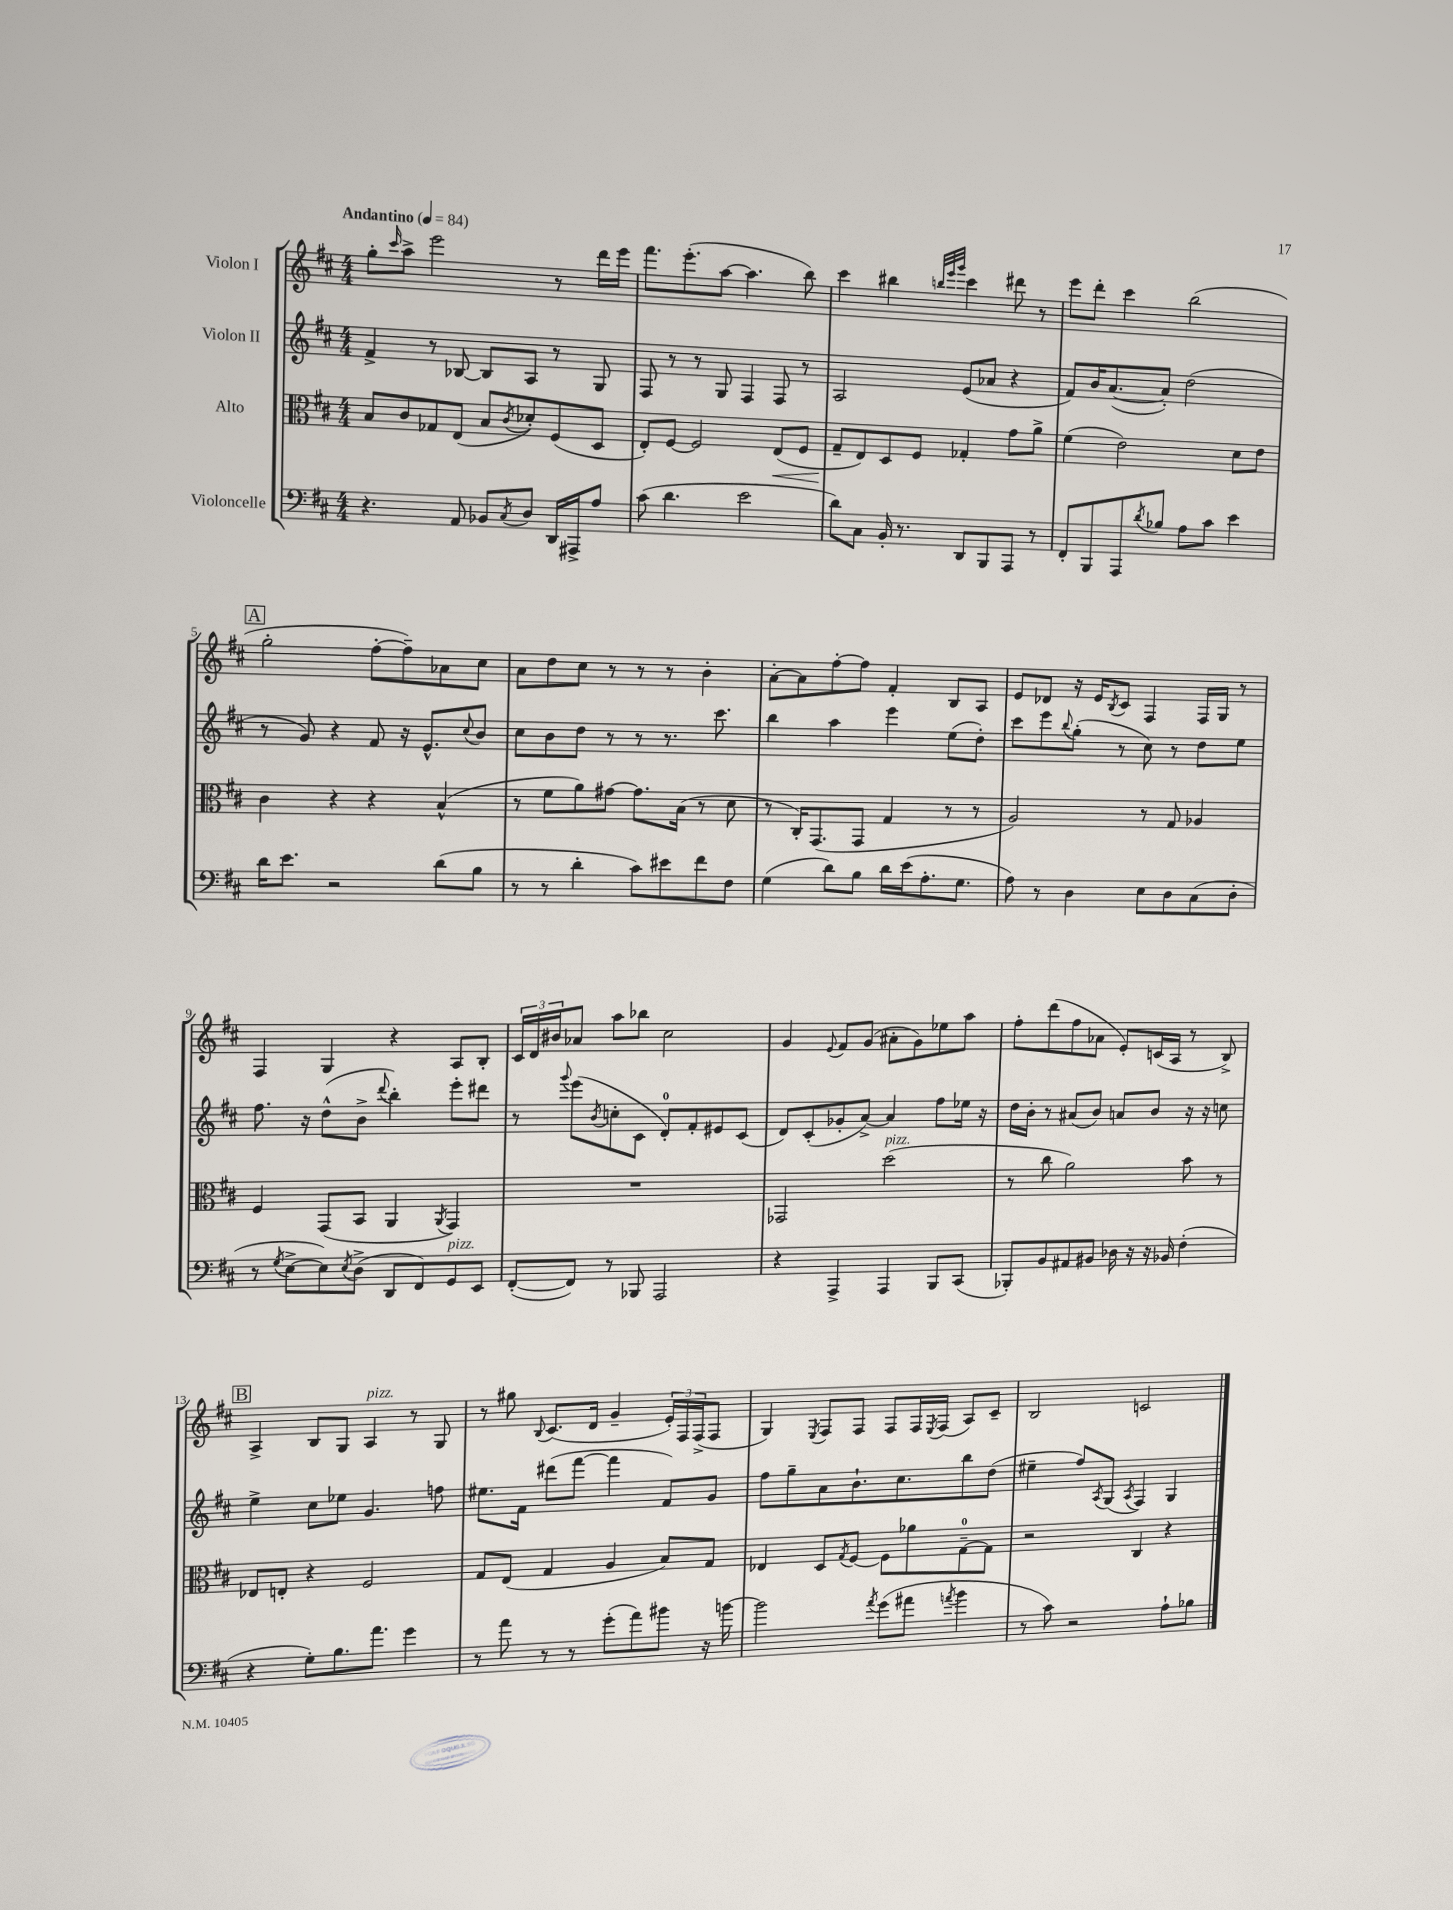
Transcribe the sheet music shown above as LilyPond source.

<<
\new StaffGroup <<
\new Staff = "s0" \with { instrumentName = "Violon I" } {
    \clef treble \key d \major \numericTimeSignature \time 4/4 \tempo "Andantino" 4 = 84
    g''8-. \grace { cis'''16 } a''8-> e'''2 r8 d'''16 e'''16 |
    fis'''8. e'''8.-.( a''8~ a''4. b''8) |
    cis'''4 bis''4 \grace { b''32 e'''32 g'''32 } cis'''4 dis'''8 r8 |
    e'''8 d'''8-. cis'''4 b''2( |
    \mark \markup { \box "A" } g''2-. fis''8~-. fis''8--) aes'8 cis''8 |
    a'8 d''8 cis''8 r8 r8 r8 b'4-. |
    a'8~-. a'8 fis''8~-. fis''8 fis'4-. b8 a8 |
    e'8 des'8 r16 e'16 \acciaccatura { b8 } cis'8 fis4 fis16 g16 r8 |
    fis4 g4 r4 a8 b8-. |
    \tuplet 3/2 { cis'16 d'16 bis'16 } aes'8 a''8 bes''8 cis''2 |
    g'4 \appoggiatura { e'8 } fis'8 g'8( ais'8-. g'8) ees''8 a''8 |
    fis''8-. d'''8( fis''8 aes'8 e'8-.) c'16( a16 r8 b8->) |
    \mark \markup { \box "B" } a4-> b8 g8 a4^\markup { \italic "pizz." } r8 g8 |
    r8 gis''8 \appoggiatura { b8 } cis'8.( d'16 g'4-- \tuplet 3/2 { e'16-.) fis16 fis16->( } fis8 |
    g4) \acciaccatura { e8 } fis8 fis8 fis8 fis16 \acciaccatura { e8 } fis16( a8) cis'8-- |
    b2 c'2 \bar "|." |
}
\new Staff = "s1" \with { instrumentName = "Violon II" } {
    \clef treble \key d \major \numericTimeSignature \time 4/4
    fis'4-> r8 bes8~ bes8 a8 r8 g8 |
    fis8 r8 r8 g8 fis4 fis8 r8 |
    a2 e'8( aes'8 r4 |
    fis'8) b'16 a'8.~( a'8-.) d''2( |
    \mark \markup { \box "A" } r8 g'8) r4 fis'8 r16 e'8.-^ \appoggiatura { cis''8 } b'8 |
    cis''8 b'8 d''8 r8 r8 r8. cis'''8. |
    b''4 a''4 e'''4 e''8( d''8-.) |
    cis'''8 e'''8 \appoggiatura { b''8 } g''8-.( r8 cis''8) r8 d''8 e''8 |
    fis''8. r16 d''8-^( b'8-> \appoggiatura { d'''8 } b''4-.) e'''8-. dis'''8 |
    r8 \appoggiatura { g'''8 } e'''8( \acciaccatura { b'8 } c''8-. cis'8 d'8-0-.) fis'8-. eis'8 cis'8( |
    d'8) cis'8-.( ges'8-. a'8~->) a'4 fis''8 ees''16 r16 |
    d''16 b'16-. r8 ais'8( b'8) a'8 b'8 r16 r16 c''8 |
    \mark \markup { \box "B" } e''4-> cis''8 ees''8 g'4. f''8 |
    eis''8. fis'16 dis'''8( fis'''8~ fis'''4 fis'8) g'8 |
    fis''8 g''8-- a'8 b'8.-! cis''8. b''8 d''8( |
    eis''4-- fis''8) \acciaccatura { a8 } g8( \acciaccatura { a8 } fis4) g4 \bar "|." |
}
\new Staff = "s2" \with { instrumentName = "Alto" } {
    \clef alto \key d \major \numericTimeSignature \time 4/4
    b8 cis'8 ges8 e8( b8 \acciaccatura { cis'8 } des'8-.) fis8( d8 |
    e8-.) fis8~ fis2 e8\<( fis8 |
    g8--\! e8) d8 fis8 ges4-. g'8 a'8-> |
    fis'4( e'2) d'8 e'8 |
    \mark \markup { \box "A" } cis'4 r4 r4 b4-^( |
    r8 fis'8 a'8) gis'8~ gis'8. b16( r8 d'8 |
    r8 cis16-.) g,8.( g,8 g4 r8 r8 |
    a2) r8 g8 aes4 |
    fis4 g,8( b,8 a,4 \acciaccatura { a,8 } g,4) |
    R1 |
    ges,2 d''2^\markup { \italic "pizz." }( |
    r8 cis''8 a'2) b'8 r8 |
    \mark \markup { \box "B" } ees8 e8-. r4 fis2 |
    g8 e8( g4 a4 b8) g8 |
    ees4 d8 \acciaccatura { g8 } fis8~ fis8 aes'8 g8-0~-- g8 |
    r2 cis4 r4 \bar "|." |
}
\new Staff = "s3" \with { instrumentName = "Violoncelle" } {
    \clef bass \key d \major \numericTimeSignature \time 4/4
    r4. a,8 bes,8 \acciaccatura { cis8 } d8 d,16 ais,,16-> a8 |
    cis'8( d'4. e'2 |
    d'8) cis8 b,16-. r8. d,8 b,,8 a,,8 r8 |
    fis,8-. b,,8 a,,8 \acciaccatura { d'8 } bes8 a8 cis'8 e'4 |
    \mark \markup { \box "A" } d'16 e'8. r2 d'8( b8 |
    r8 r8 d'4-. cis'8) eis'8 fis'8 fis8 |
    g4( d'8) b8 d'16 e'16( a8.-. g8. |
    a8) r8 d4 e8 d8 cis8( d8-. |
    r8 \acciaccatura { g8 } e8~-> e8) \acciaccatura { e8 } d8->( d,8 fis,8) g,8^\markup { \italic "pizz." } e,8 |
    fis,8~-.( fis,8) r8 bes,,8 a,,2 |
    r4 a,,4-> a,,4 b,,8 cis,8( |
    bes,,8-.) b,8 ais,8 bis,8 des16 r16 r16 bes,16 fis4-.( |
    \mark \markup { \box "B" } r4 g8-.) b8. a'8. g'4 |
    r8 a'8 r8 r8 g'8-.( a'8) bis'8 r16 b'16~ |
    b'2 \acciaccatura { a'8 } g'8( ais'8 \acciaccatura { a'8 } b'4 |
    r8 cis'8) r2 a8-! bes8 \bar "|." |
}
>>
>>
